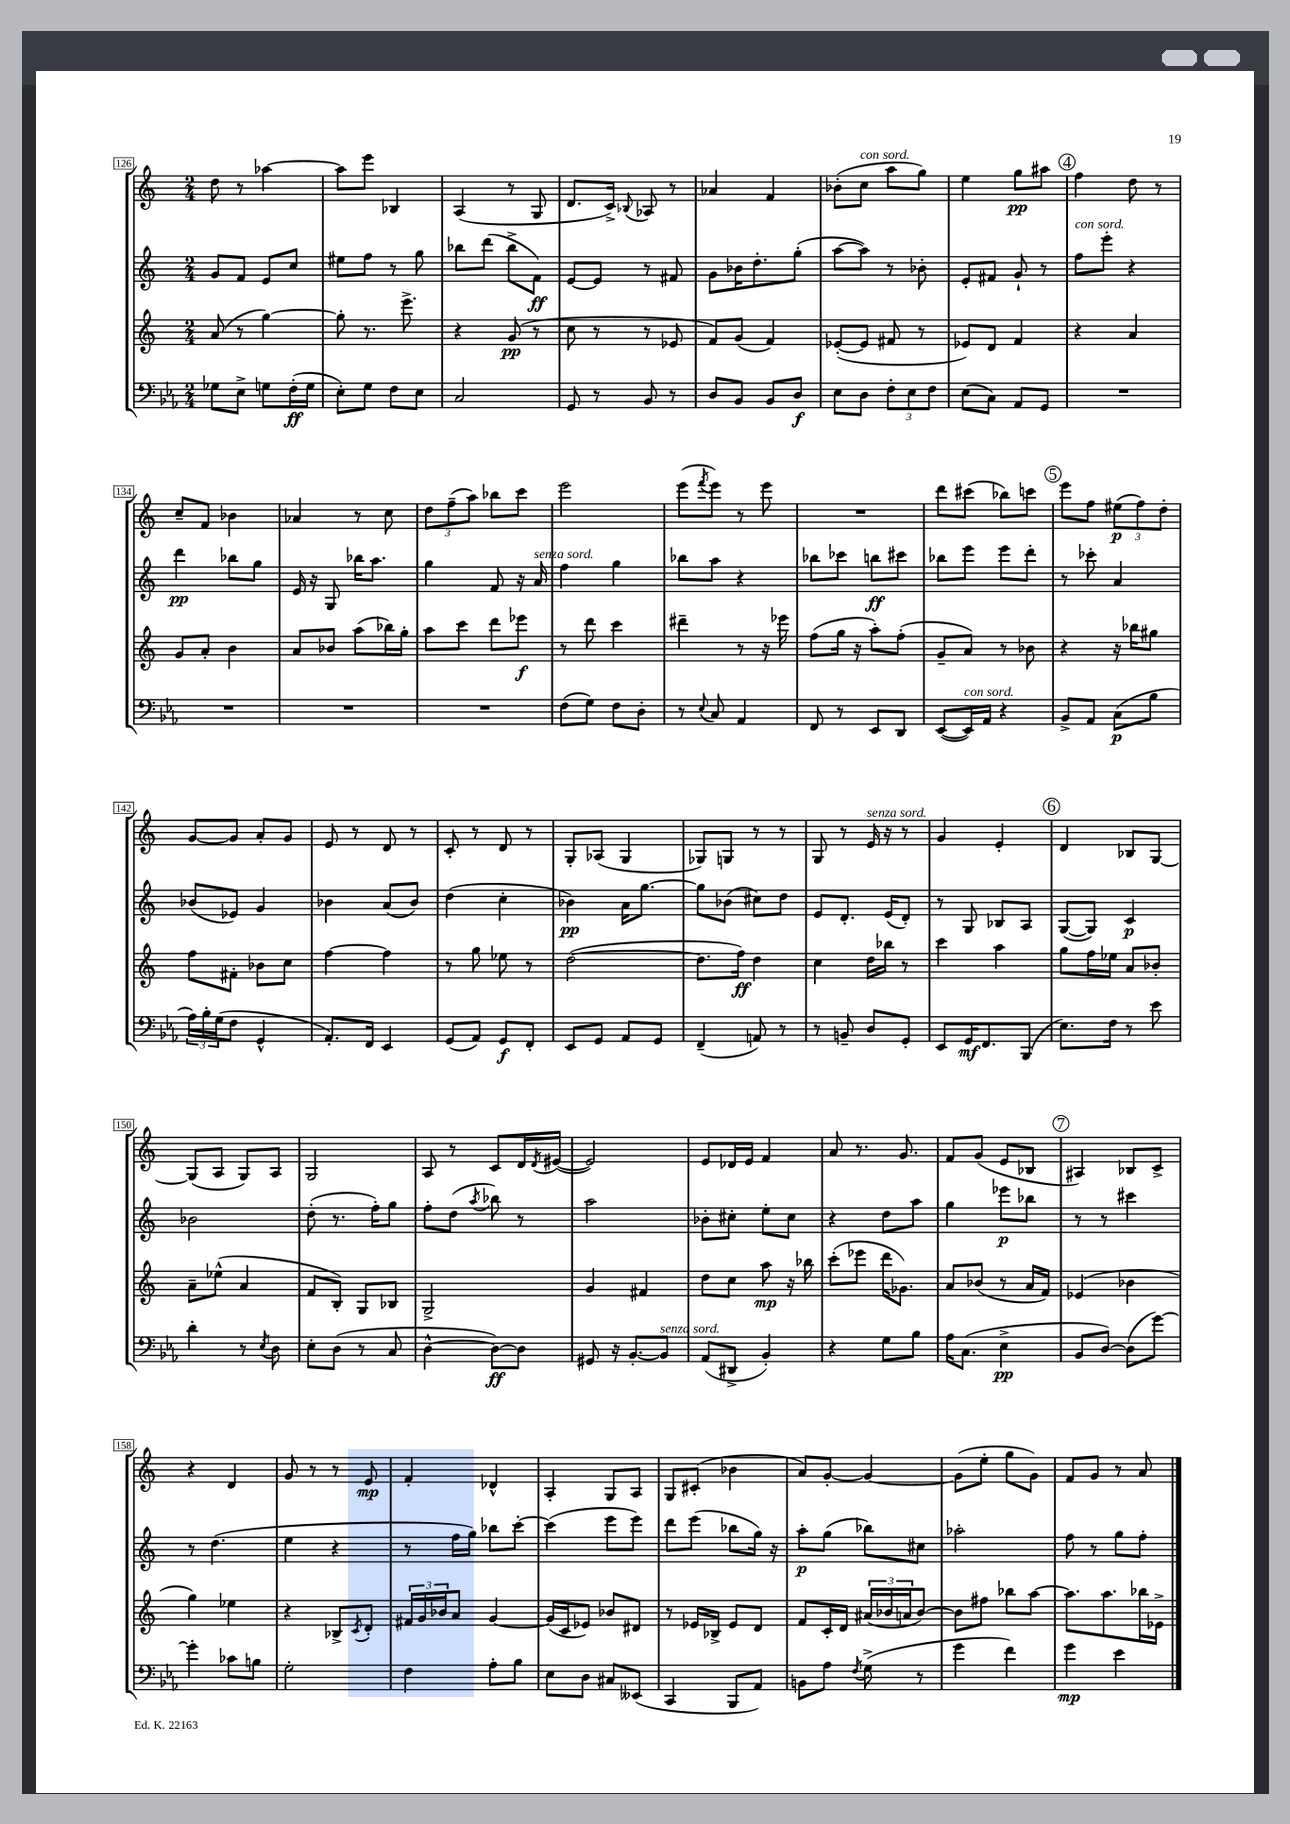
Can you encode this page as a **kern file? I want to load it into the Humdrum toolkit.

**kern	**dynam	**kern	**dynam	**kern	**dynam	**kern	**dynam
*part4	*part4	*part3	*part3	*part2	*part2	*part1	*part1
*staff4	*staff4	*staff3	*staff3	*staff2	*staff2	*staff1	*staff1
*clefF4	*	*clefG2	*	*clefG2	*	*clefG2	*
*k[b-e-a-]	*	*k[]	*	*k[]	*	*k[]	*
*M2/4	*	*M2/4	*	*M2/4	*	*M2/4	*
=126	=126	=126	=126	=126	=126	=126	=126
8G-X\L	.	(8a/	.	8g/L	.	8dd\	.
8E-^\J	.	8r	.	8f/J	.	8r	.
8Gn\L	.	[4gg\)	.	8e/L	.	[4aa-X\	.
(16F'\L	ff	.	.	8cc/J	.	.	.
16G\JJ	.	.	.	.	.	.	.
=127	=127	=127	=127	=127	=127	=127	=127
8E-'\L)	.	8gg'\]	.	8ee#X\L	.	8aa-\L]	.
8G\J	.	8.r	.	8ff\J	.	8eee\J	.
8F\L	.	.	.	8r	.	4B-X/	.
.	.	8.eee^\	.	.	.	.	.
8E-\J	.	.	.	8gg\	.	.	.
=128	=128	=128	=128	=128	=128	=128	=128
2C/	.	4r	.	8bb-X\L	.	(4A/	.
.	.	.	.	(8ddd\J	.	.	.
.	.	(8g/	pp	8bb-^\L	.	8r	.
.	.	8r	.	8f\J)	ff	8G/	.
=129	=129	=129	=129	=129	=129	=129	=129
8GG/	.	8cc\	.	[8e/L	.	8.d/L	.
8r	.	8r	.	8e/J]	.	.	.
.	.	.	.	.	.	16c^/Jk)	.
.	.	.	.	.	.	8qqB-X/	.
8BB-/	.	8r	.	8r	.	8A-X/	.
8r	.	8e-X/	.	8f#X/	.	8r	.
=130	=130	=130	=130	=130	=130	=130	=130
8D/L	.	8f/L)	.	8g\L	.	4a-X/	.
8BB-/J	.	(8g/J	.	16b-X\K	.	.	.
.	.	.	.	8.dd'\	.	.	.
8BB-/L	.	4f/)	.	.	.	4f/	.
8D/J	f	.	.	(8gg'\J	.	.	.
=131	=131	=131	=131	=131	=131	=131	=131
8E-\L	.	([8e-X'/L	.	[8aa\L	.	(8b-X'\L	.
!	!	!	!	!	!	!LO:TX:a:i:t=con sord.	!
8D\J	.	8e-/J]	.	8aa\J])	.	8cc\J	.
12F'\L	.	8f#X/	.	8r	.	8aa\L	.
12E-\	.	.	.	.	.	.	.
.	.	8r	.	8b-X'\	.	8gg\J)	.
12F\J	.	.	.	.	.	.	.
=132	=132	=132	=132	=132	=132	=132	=132
(8E-\L	.	8e-X/L)	.	8e'/L	.	4ee\	.
8C\J)	.	8d/J	.	8f#X/J	.	.	.
8AA-/L	.	4f/	.	8g`/	.	8gg\L	pp
8GG/J	.	.	.	8r	.	8aa#X\J	.
!!LO:REH:place=s1:t=4
=133	=133	=133	=133	=133	=133	=133	=133
!	!	!	!	!LO:TX:a:i:t=con sord.	!	!	!
2r	.	4r	.	8ff\L	.	4ff\	.
.	.	.	.	8eee'\J	.	.	.
.	.	4a/	.	4r	.	8dd\	.
.	.	.	.	.	.	8r	.
!!LO:LB:g=z
=134	=134	=134	=134	=134	=134	=134	=134
2r	.	8g/L	.	4ddd\	pp	8cc~/L	.
.	.	8a'/J	.	.	.	8f/J	.
.	.	4b\	.	8bb-X\L	.	4b-X\	.
.	.	.	.	8gg\J	.	.	.
=135	=135	=135	=135	=135	=135	=135	=135
2r	.	8a/L	.	16e/	.	4a-X/	.
.	.	.	.	16r	.	.	.
.	.	8b-X/J	.	8G/	.	.	.
.	.	(8aa\L	.	16bb-X\KL	.	8r	.
.	.	.	.	8.aa\J	.	.	.
.	.	16bb-X\L)	.	.	.	8cc\	.
.	.	16gg'\JJ	.	.	.	.	.
=136	=136	=136	=136	=136	=136	=136	=136
2r	.	8aa\L	.	4gg\	.	12dd\L	.
.	.	.	.	.	.	(12ff~\	.
.	.	8ccc\J	.	.	.	.	.
.	.	.	.	.	.	12aa\J)	.
.	.	8ddd\L	.	8f/	.	8bb-X\L	.
.	.	8eee-X\J	f	16r	.	8ccc\J	.
!	!	!	!	!LO:TX:a:i:t=senza sord.	!	!	!
.	.	.	.	16a/	.	.	.
=137	=137	=137	=137	=137	=137	=137	=137
(8F\L	.	8r	.	4ff\	.	2eee\	.
8G\J)	.	8ddd\	.	.	.	.	.
8F\L	.	4ccc\	.	4gg\	.	.	.
8D'\J	.	.	.	.	.	.	.
=138	=138	=138	=138	=138	=138	=138	=138
8r	.	4ddd#X~\	.	8bb-X\L	.	(8eee\L	.
8qqE-/	.	.	.	.	.	8qfff/	.
8C/	.	.	.	8aa\J	.	8eee\J)	.
4AA-/	.	8r	.	4r	.	8r	.
.	.	16r	.	.	.	8eee\	.
.	.	16eee-X\	.	.	.	.	.
=139	=139	=139	=139	=139	=139	=139	=139
8FF/	.	(8ff\L	.	8bb-X\L	.	2r	.
8r	.	16gg\Jk	.	8ccc-X\J	.	.	.
.	.	16r	.	.	.	.	.
8EE-/L	.	8aa'\L)	.	8bbn\L	ff	.	.
8DD/J	.	(8ff'\J	.	8ccc#X\J	.	.	.
=140	=140	=140	=140	=140	=140	=140	=140
([8EE-/L	.	8g~/L	.	8bb-X\L	.	8ddd\L	.
!LO:TX:a:i:t=con sord.	!	!	!	!	!	!	!
16EE-/L])	.	8a/J)	.	8eee\J	.	(8ccc#X\J	.
16AA-/JJ	.	.	.	.	.	.	.
4r	.	8r	.	8eee\L	.	8bb-X\L)	.
.	.	8b-X\	.	8ddd'\J	.	8cccn\J	.
!!LO:REH:place=s1:t=5
=141	=141	=141	=141	=141	=141	=141	=141
8BB-^/L	.	4r	.	8r	.	8eee\L	.
8AA-/J	.	.	.	8ccc-X'\	.	8ff\J	.
(8C\L	p	16r	.	4a/	.	(12ee#X\L	p
.	.	16bb-X\KL	.	.	.	.	.
.	.	.	.	.	.	12ff\)	.
8B-\J	.	8gg#X\J	.	.	.	.	.
.	.	.	.	.	.	12dd'\J	.
!!LO:LB:g=z
=142	=142	=142	=142	=142	=142	=142	=142
24A-\LL)	.	8ff\L	.	(8b-X/L	.	[8g/L	.
24B-'\	.	.	.	.	.	.	.
(24G\J	.	.	.	.	.	.	.
8F\J	.	8f#X'\J	.	8e-X/J)	.	8g/J]	.
4GG^^/	.	8b-X\L	.	4g/	.	8a'/L	.
.	.	8cc\J	.	.	.	8g/J	.
=143	=143	=143	=143	=143	=143	=143	=143
8.AA-'/L)	.	[4ff\	.	4b-X\	.	8e/	.
.	.	.	.	.	.	8r	.
16FF/Jk	.	.	.	.	.	.	.
4EE-/	.	4ff\]	.	(8a/L	.	8d/	.
.	.	.	.	8b-/J)	.	8r	.
=144	=144	=144	=144	=144	=144	=144	=144
(8GG/L	.	8r	.	(4dd\	.	8c'/	.
8AA-/J)	.	8gg\	.	.	.	8r	.
8GG/L	f	8ee-X\	.	4cc'\	.	8d/	.
8FF'/J	.	8r	.	.	.	8r	.
=145	=145	=145	=145	=145	=145	=145	=145
8EE-/L	.	([2dd\	.	4b-X\)	pp	8G'/L	.
8GG/J	.	.	.	.	.	(8A-X/J	.
8AA-/L	.	.	.	16a\KL	.	4G/	.
.	.	.	.	[8.gg\J	.	.	.
8GG/J	.	.	.	.	.	.	.
=146	=146	=146	=146	=146	=146	=146	=146
(4FF~/	.	8.dd\L]	.	8gg\L]	.	8G-X/L)	.
.	.	.	.	(8b-X\J	.	8Gn/J	.
.	.	16ff\Jk)	ff	.	.	.	.
8AAn/)	.	4dd\	.	8cc#X\L)	.	8r	.
8r	.	.	.	8dd\J	.	8r	.
=147	=147	=147	=147	=147	=147	=147	=147
8r	.	4cc\	.	8e/L	.	8G/	.
8BBn~/	.	.	.	8.d'/J	.	8r	.
!	!	!	!	!	!	!LO:TX:a:i:t=senza sord.	!
8D/L	.	16dd\LL	.	.	.	16e/	.
.	.	16bb-X\JJ	.	(16e/KL	.	16r	.
8GG'/J	.	8r	.	8d'/J)	.	8r	.
=148	=148	=148	=148	=148	=148	=148	=148
8EE-/L	.	4ccc\	.	8r	.	4g/	.
16GG/K	mf	.	.	8G/	.	.	.
8.FF/	.	.	.	.	.	.	.
.	.	4aa\	.	8B-X/L	.	4e'/	.
(8BBB-/J	.	.	.	8A/J	.	.	.
!!LO:REH:place=s1:t=6
=149	=149	=149	=149	=149	=149	=149	=149
8.E-\L)	.	8gg\L	.	([8G/L	.	4d/	.
.	.	16ff\L	.	8G/J])	.	.	.
16F\Jk	.	16ee-X\JJ	.	.	.	.	.
8r	.	8a/L	.	4c/	p	8B-X/L	.
8e-\	.	8b-X'/J	.	.	.	[8G/J	.
!!LO:LB:g=z
=150	=150	=150	=150	=150	=150	=150	=150
4d'\	.	8a~\L	.	2b-X\	.	(8G/L]	.
.	.	(8ee-X^^\J	.	.	.	8A/J	.
8r	.	4a/	.	.	.	8G/L)	.
8qE-/	.	.	.	.	.	.	.
8D\	.	.	.	.	.	8A/J	.
=151	=151	=151	=151	=151	=151	=151	=151
8E-'\L	.	8f/L	.	(8dd'\	.	2G/	.
(8D\J	.	8B'/J)	.	8.r	.	.	.
8r	.	8G/L	.	.	.	.	.
.	.	.	.	16ff'\KL)	.	.	.
8C/	.	8B-X/J	.	8gg\J	.	.	.
=152	=152	=152	=152	=152	=152	=152	=152
[4D^^\	.	2G^/	.	8ff'\L	.	8A/	.
.	.	.	.	(8dd\J	.	8r	.
.	.	.	.	8qaa/	.	.	.
8D\L_)	ff	.	.	8bb-X\)	.	8c/L	.
8D\J]	.	.	.	8r	.	16d/L	.
.	.	.	.	.	.	8qd/	.
.	.	.	.	.	.	([16e#X/JJ	.
=153	=153	=153	=153	=153	=153	=153	=153
8GG#X/	.	4g/	.	2aa\	.	2e#/])	.
16r	.	.	.	.	.	.	.
[8.BB-'/L	.	.	.	.	.	.	.
.	.	4f#X/	.	.	.	.	.
!LO:TX:a:i:t=senza sord.	!	!	!	!	!	!	!
8BB-/J]	.	.	.	.	.	.	.
=154	=154	=154	=154	=154	=154	=154	=154
(8AA-/L	.	8dd\L	.	8b-X'\L	.	8e/L	.
8DD#X^/J	.	8cc\J	.	8cc#X'\J	.	16d-X/L	.
.	.	.	.	.	.	16e/JJ	.
4BB-'/)	.	8aa\	mp	8ee'\L	.	4f/	.
.	.	16r	.	8cc#\J	.	.	.
.	.	16bb-X\	.	.	.	.	.
=155	=155	=155	=155	=155	=155	=155	=155
4r	.	(8ccc'\L	.	4r	.	8a/	.
.	.	8eee-X\J	.	.	.	8.r	.
8G\L	.	16ddd\KL	.	8dd\L	.	.	.
.	.	8.g-X\J)	.	.	.	8.g/	.
8B-\J	.	.	.	8aa\J	.	.	.
=156	=156	=156	=156	=156	=156	=156	=156
16A-\KL	.	8a/L	.	4gg\	.	8f/L	.
(8.C\J	.	.	.	.	.	.	.
.	.	(8b-X/J	.	.	.	(8g/J	.
4E-^\	pp	8r	.	8eee-X\L	p	8e/L	.
.	.	16a/LL	.	8bb-X\J	.	8B-X/J	.
.	.	16f/JJ)	.	.	.	.	.
!!LO:REH:place=s1:t=7
=157	=157	=157	=157	=157	=157	=157	=157
8BB-/L	.	(4e-X/	.	8r	.	4A#X/)	.
[8D/J)	.	.	.	8r	.	.	.
(8D\L]	.	4b-X\	.	4ccc#X\	.	8B-X/L	.
[8g\J)	.	.	.	.	.	8c^/J	.
!!LO:LB:g=z
=158	=158	=158	=158	=158	=158	=158	=158
4g'\]	.	4gg\)	.	8r	.	4r	.
.	.	.	.	(4.dd\	.	.	.
8c-X\L	.	4ee-X\	.	.	.	4d/	.
8Bn\J	.	.	.	.	.	.	.
=159	=159	=159	=159	=159	=159	=159	=159
2G'\	.	4r	.	4ee\	.	8g/	.
.	.	.	.	.	.	8r	.
.	.	8B-X^/L	.	4r	.	8r	.
.	.	8qc/	.	.	.	.	.
.	.	8d'/J	.	.	.	8e/	mp
=160	=160	=160	=160	=160	=160	=160	=160
4F\	.	24f#X/LL	.	8r	.	4f'/	.
.	.	24g/	.	.	.	.	.
.	.	24b-X/J	.	.	.	.	.
.	.	8a/J	.	16ff\LL	.	.	.
.	.	.	.	16gg\JJ)	.	.	.
8A-'\L	.	[4g/	.	8bb-X\L	.	4d-X^^/	.
8B-\J	.	.	.	[8ccc'\J	.	.	.
=161	=161	=161	=161	=161	=161	=161	=161
8E-\L	.	(16g/LL]	.	(4ccc\]	.	4A'/	.
.	.	16c/J	.	.	.	.	.
8D\J	.	8e-X/J)	.	.	.	.	.
8C#X/L	.	8b-X/L	.	8eee\L	.	8G/L	.
(8EE--X/J	.	8d#X/J	.	8eee\J)	.	8A/J	.
=162	=162	=162	=162	=162	=162	=162	=162
4CC/	.	8r	.	8ddd\L	.	8G/L	.
.	.	16e-X/LL	.	(8eee\J	.	(8c#X'/J	.
.	.	16B-X^/JJ	.	.	.	.	.
8BBB-/L	.	8e-/L	.	8bb-X\L	.	4b-X\	.
8AA-/J)	.	8d/J	.	16gg\Jk)	.	.	.
.	.	.	.	16r	.	.	.
=163	=163	=163	=163	=163	=163	=163	=163
8BBn\L	.	8f/L	.	8aa'\L	p	8a/L)	.
8A-\J	.	16c'/L	.	(8gg\J	.	[8g'/J	.
.	.	16d/JJ	.	.	.	.	.
8qF/	.	.	.	.	.	.	.
(8G^\	.	(24a#X/LL	.	8bb-X\L)	.	4g/_	.
.	.	24b-X/	.	.	.	.	.
.	.	24an/J	.	.	.	.	.
8r	.	[8b-/J)	.	8cc#X\J	.	.	.
=164	=164	=164	=164	=164	=164	=164	=164
4g\	.	8b-\L]	.	2aa-X'\	.	(8g\L]	.
.	.	8ff#X\J	.	.	.	8ee'\J	.
4f\)	.	8bb-X\L	.	.	.	8gg\L	.
.	.	[8aa\J	.	.	.	8g\J)	.
=165	=165	=165	=165	=165	=165	=165	=165
4g\	mp	8.aa\L]	.	8ff\	.	8f/L	.
.	.	.	.	8r	.	8g/J	.
.	.	8.aa\	.	.	.	.	.
4e-\	.	.	.	8gg\L	.	8r	.
.	.	16bb-X\L	.	8ff'\J	.	8a/	.
.	.	16e-X^\JJ	.	.	.	.	.
==	==	==	==	==	==	==	==
*-	*-	*-	*-	*-	*-	*-	*-
